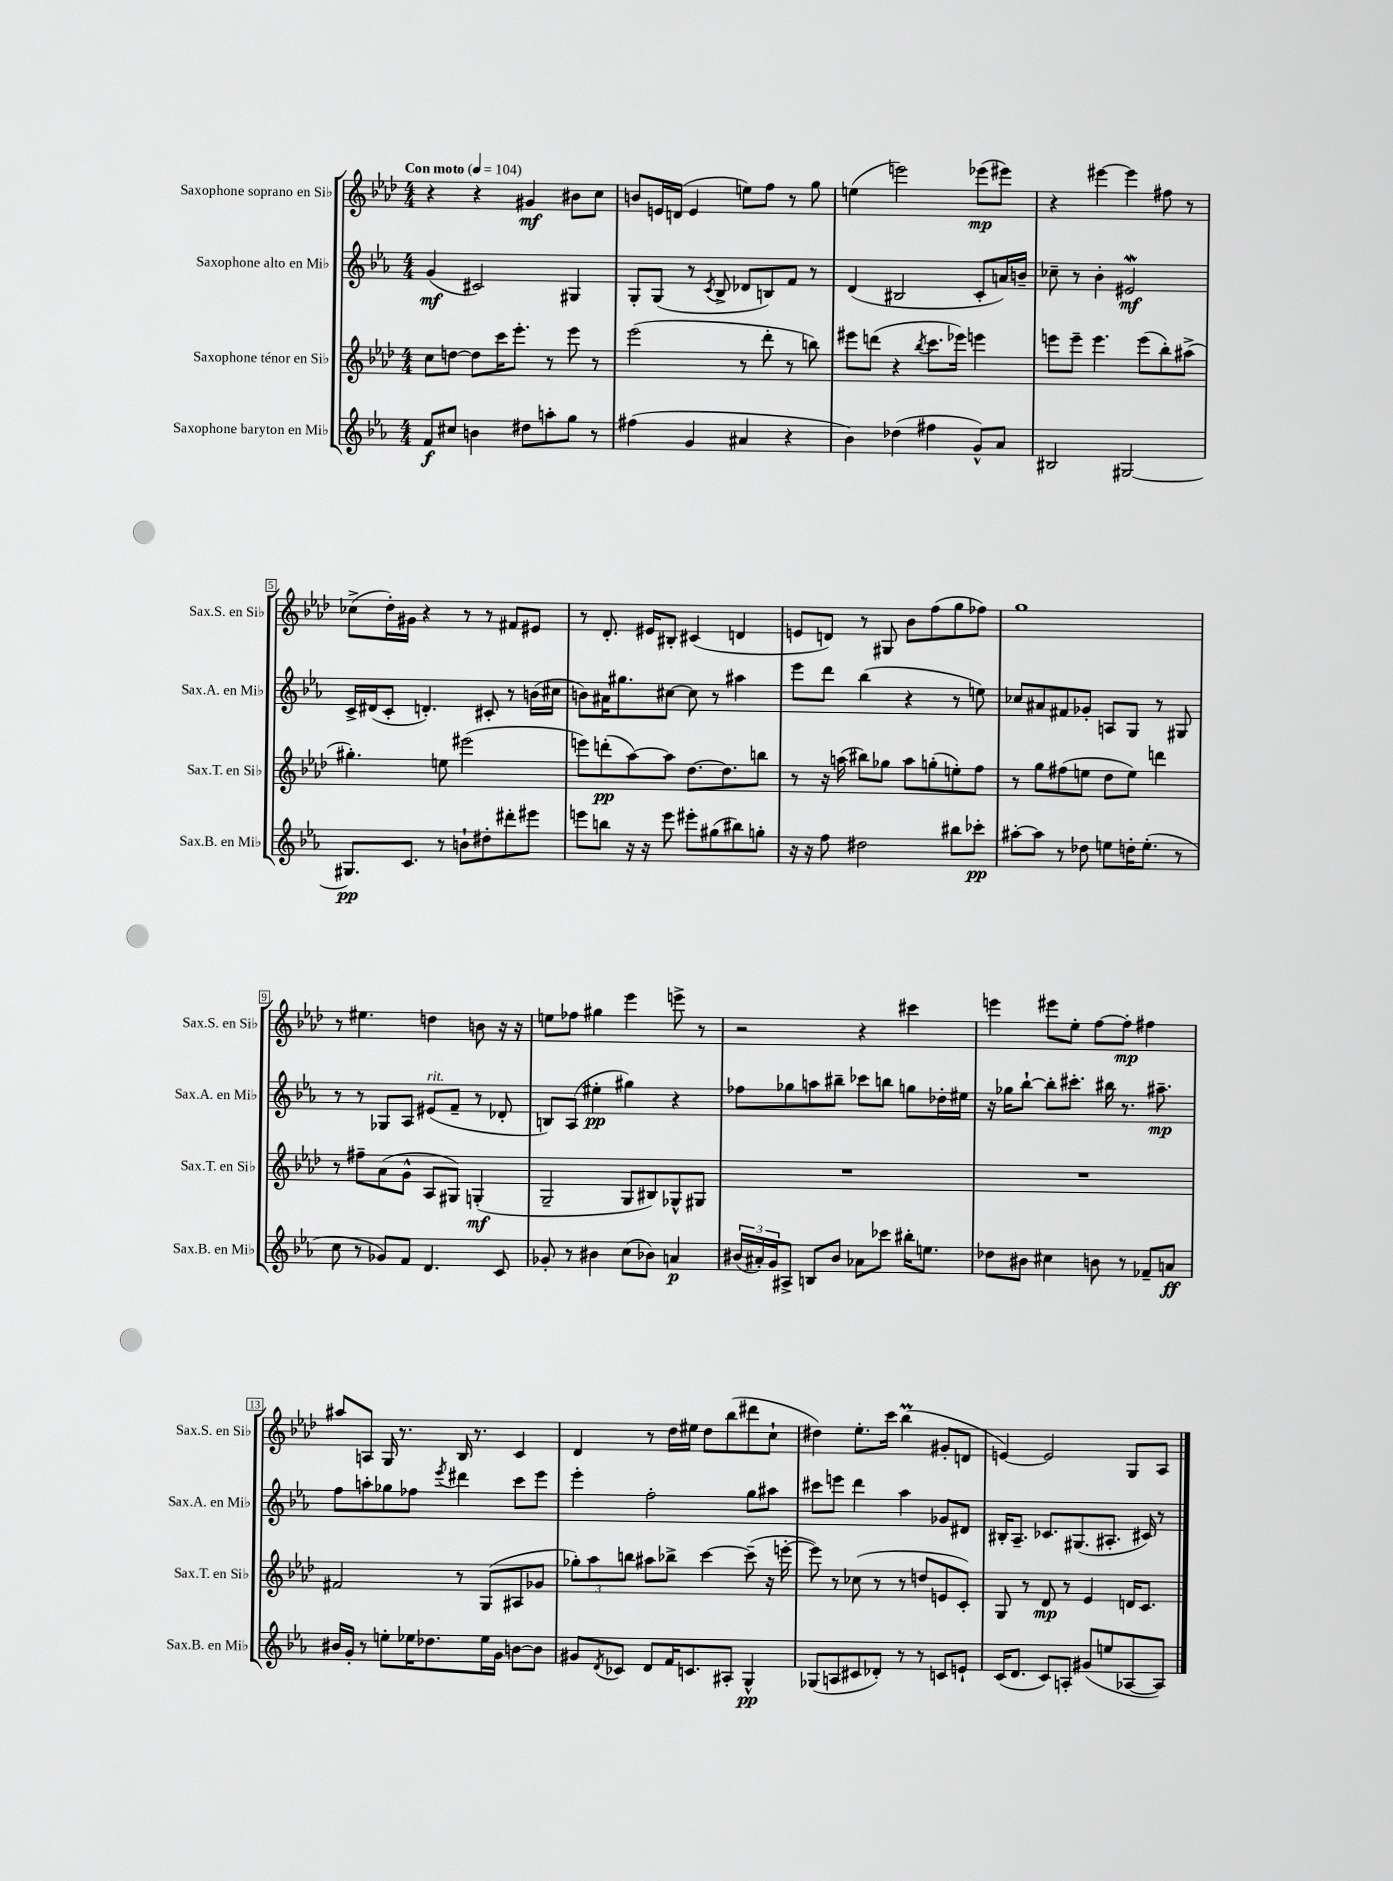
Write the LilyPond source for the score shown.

<<
\new StaffGroup <<
\new Staff = "s0" \with { instrumentName = "Saxophone soprano en Sib" shortInstrumentName = "Sax.S. en Sib" } {
    \clef treble \key aes \major \numericTimeSignature \time 4/4 \tempo "Con moto" 4 = 104
    r4 r4 gis'4\mf bis'8 c''8 |
    b'8 e'16 d'16( e'4 e''8) f''8 r8 g''8 |
    e''4( e'''2) ees'''8\mp( eis'''8) |
    r4 eis'''4~ eis'''4 fis''8 r8 |
    ces''8->( des''16-.) gis'16 r4 r8 r8 fis'8 eis'8 |
    r8 des'8.-. eis'16 bis8-. cis'4( d'4 |
    e'8 d'8) r8 gis8 bes'8 f''8( g''8 fes''8) |
    g''1 |
    r8 eis''4. d''4 b'8 r16 r16 |
    e''8 fes''8 gis''4 ees'''4 e'''8-> r8 |
    r2 r4 cis'''4 |
    e'''4 eis'''8 ees''8-. f''8~ f''8-.\mp fis''4 |
    ais''8 a8 g16 r8. bes16 r8. c'4 |
    des'4 r8 des''16 eis''16 des''8 bes''8( dis'''8 c''8-! |
    dis''4) ees''8.-. c'''16 bes''4\prall( gis'8-. d'8 |
    e'4~) e'2 g8 aes8 \bar "|." |
}
\new Staff = "s1" \with { instrumentName = "Saxophone alto en Mib" shortInstrumentName = "Sax.A. en Mib" } {
    \clef treble \key ees \major \numericTimeSignature \time 4/4
    g'4\mf( cis'2) gis4 |
    g8-. g8( r8 \acciaccatura { c'8 } bes8-> des'8 b8) f'8 r8 |
    d'4( bis2 c'8-. a'16) b'16-- |
    ces''8-- r8 bes'4-. eis'2\mordent\mf |
    c'16-> dis'16( c'8-. d'4.-.) cis'8-. r8 b'16( cis''16 |
    b'8) ais'16 gis''8. cis''8~ cis''8 r8 ais''4 |
    ees'''8 d'''8 bes''4( r4 r8 e''8) |
    ces''8 ais'8 fis'8 ges'8-. a8 g8 r8 gis8 |
    r8 r8 ges8 aes8 eis'8^\markup { \italic "rit." }( f'8-- r8 des'8-. |
    b8) aes8( eis''4-.\pp gis''4) r4 |
    fes''8 ges''8 a''8 bis''8-- ces'''8 b''8 g''8 des''16-. eis''16 |
    r16 ges''16 bes''8~-! bes''8-. cis'''8.-. bis''16 r8. ais''8.--\mp |
    f''8 a''8-. ges''8 fes''8 \acciaccatura { ees'''8 } dis'''4 c'''8 ees'''8 |
    ees'''4-. f''2-. g''8 ais''8 |
    cis'''8 e'''8 d'''4 aes''4 ges'8 dis'8 |
    bis16-. aes8.-- ces'8. gis8.( ais8.-. cis'16) r8 \bar "|." |
}
\new Staff = "s2" \with { instrumentName = "Saxophone ténor en Sib" shortInstrumentName = "Sax.T. en Sib" } {
    \clef treble \key aes \major \numericTimeSignature \time 4/4
    c''8 d''8~ d''8 c'''16 ees'''8.-. r8 ees'''8 r8 |
    ees'''2( r8 des'''8-. r8 b''8) |
    eis'''8 d'''8( r4 \acciaccatura { bes''8 } c'''8. ees'''16) e'''4 |
    e'''8 e'''8-- e'''4. e'''8( bes''8-.) ais''8->( |
    gis''4.-.) e''8 eis'''2( |
    e'''8) d'''8-.\pp( aes''8~) aes''8 des''8.~ des''8. b''8 |
    r8 r16 a''16( bis''8) ges''8 a''8 g''8-.( e''8-.) f''8 |
    r8 g''8 fis''8( e''8 des''8 e''8) d'''4 |
    r8 fis''8-- aes'8( g'8-^ aes8 gis8) g4-.\mf( |
    g2-- g8 bis8) ges8-^ gis8 |
    R1 |
    R1 |
    fis'2 r8 g8( ais8 ges'8 |
    \tuplet 3/2 { ges''8-.) aes''8 b''8 } ais''8 bes''8-> c'''4~ c'''8--( r16 e'''16~-. |
    e'''8) r8 ces''8( r8 r8 d''8 e'8 c'8-.) |
    g8 r8 des'8\mp r8 ees'4 d'16 c'8. \bar "|." |
}
\new Staff = "s3" \with { instrumentName = "Saxophone baryton en Mib" shortInstrumentName = "Sax.B. en Mib" } {
    \clef treble \key ees \major \numericTimeSignature \time 4/4
    f'8\f cis''8 b'4 dis''8 a''8-. g''8 r8 |
    fis''4( g'4 ais'4 r4 |
    bes'4) des''4( fis''4 g'8-^) aes'8 |
    bis2 gis2~ |
    gis8.\pp c'8. r8 b'8-! dis''8-. dis'''8-. eis'''8 |
    e'''8 b''8 r16 r16 e'''8 eis'''8-. gis''8( bis''8) g''8-. |
    r16 r16 f''8 dis''2 bis''8 ces'''8-.\pp |
    ais''8~-. ais''8 r8 des''8 e''8 d''16-. e''8.-.( r8 |
    c''8 r8 ges'8) f'8 d'4. c'8 |
    ges'8-. r8 bis'4 c''8( bes'8) a'4\p |
    \tuplet 3/2 { bis'16( ais'16-.) g'16 } ais8-> b8 bis'8 aes'8 ces'''8 bis''16-. e''8. |
    des''8 bis'8 cis''4 b'8 r8 fes'8-- a'8\ff |
    bis'16 g'16-. r8 e''8-. ees''16 des''8. ees''16 g'16 b'8~ b'8 |
    gis'8 \acciaccatura { d'8 } ces'8 d'8 f'16 c'8. ais8-. g4-^\pp |
    ges8( a8 cis'8 des'8-.) r8 r8 c'8 e'8-! |
    c'16( d'8. c'8) a8-. gis'8( e''8 aes8~ aes8) \bar "|." |
}
>>
>>
\layout { \context { \Score \override BarNumber.stencil = #(make-stencil-boxer 0.1 0.3 ly:text-interface::print) } }
